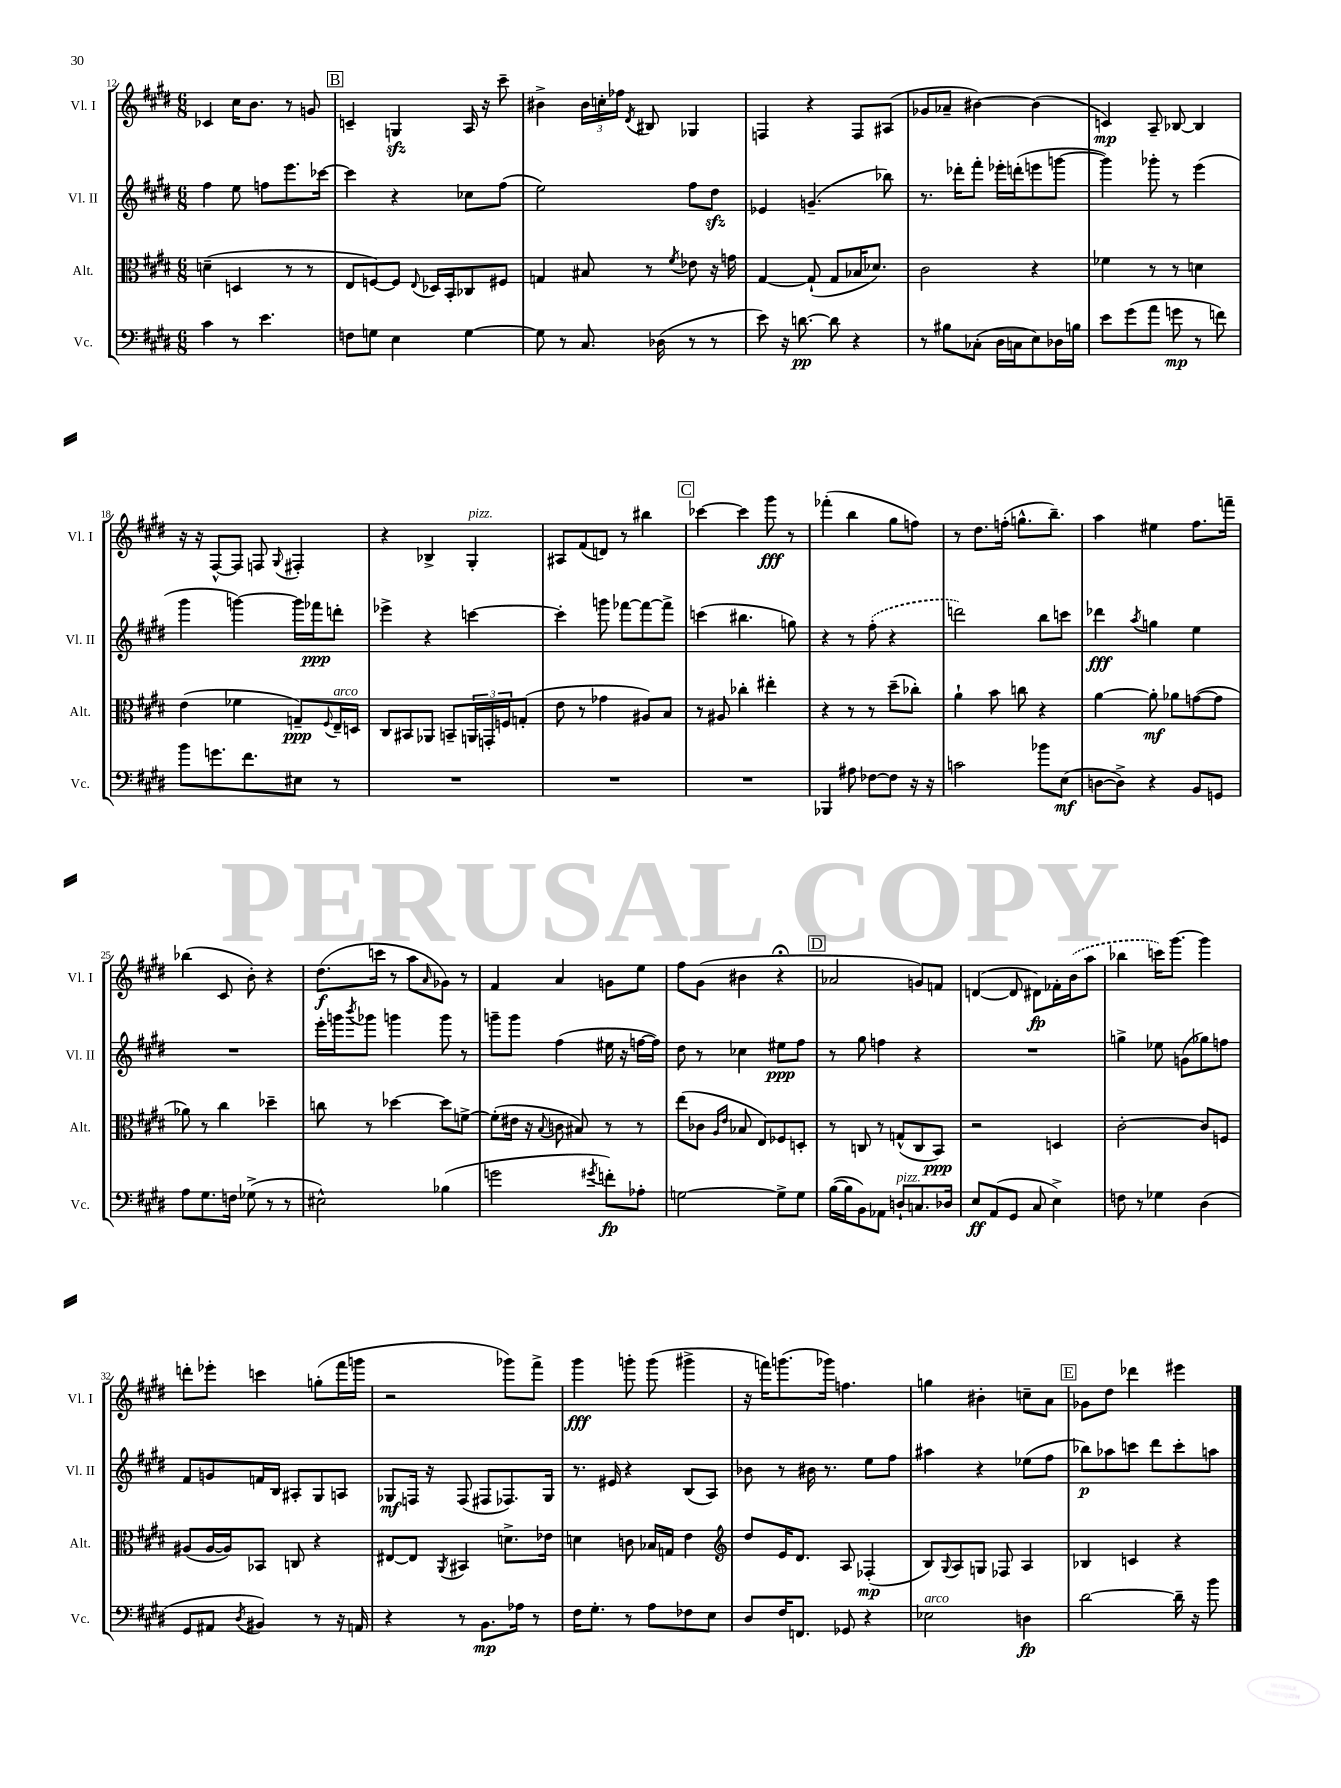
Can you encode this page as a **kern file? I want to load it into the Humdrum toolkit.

**kern	**kern	**kern	**kern
*staff4	*staff3	*staff2	*staff1
*clefF4	*clefC3	*clefG2	*clefG2
*k[f#c#g#d#]	*k[f#c#g#d#]	*k[f#c#g#d#]	*k[f#c#g#d#]
*M6/8	*M6/8	*M6/8	*M6/8
4c#	(4d~	4ff#	4c-
8r	4D	8ee	16cc#
.	.	.	8.b
4.e	.	8ff	.
.	8r	8.eee	8r
.	8r	.	8g
.	.	[16ccc-	.
=	=	=	=
8F	8E	4ccc-]	4c~
8G	[8F)	.	.
4E	8F]	4r	4G
.	8qqE	.	.
.	16D-	.	.
.	16BB'	.	.
[4G	8C-	8cc-	16A
.	.	.	16r
.	8F#	(8ff#	8ccc#~
=	=	=	=
8G]	4G	2ee)	4b#^
8r	.	.	.
8.C#	8B#	.	24b#
.	.	.	24cc'
.	.	.	24ff-
.	.	.	8qd#
.	8r	.	8B#
(16D-	.	.	.
.	8qf#	.	.
8r	8e-	8ff#	4G-
8r	16r	8dd#	.
.	16g	.	.
=	=	=	=
8e)	[4G#	4e-	4F
16r	.	.	.
[8.d	.	.	.
.	(8G#`]	(4.g~	4r
8d]	8G#	.	.
4r	16B-	.	8F
.	8.d-)	.	.
.	.	8bb-)	(8A#
=	=	=	=
8r	2c#	8.r	8g-
8B#	.	.	8a-~
.	.	16ddd-'	.
(8C-'	.	8fff#'	[4b#)
16D#	.	16eee-'	.
16C	.	(16ddd'	.
8E)	4r	8eee	(4b#]
16D-	.	[8ggg	.
16B	.	.	.
=	=	=	=
8e	4f-	4ggg])	4c)
(8g#	.	.	.
8a	8r	8ggg-'	8A~
8g	8r	8r	[8B-
8r	4d	(4eee	4B-]
8f)	.	.	.
=	=	=	=
8b	(4e	4ggg#	16r
.	.	.	16r
8.g	.	.	[8F#^^
.	4f-	[4ggg)	8F#]
8.f#	.	.	.
.	.	.	8F
.	.	.	8qqG#
8E#	8G~)	16ggg]	4F#'
.	.	16fff-	.
.	8qqF#	.	.
8r	16E~	8ddd'	.
.	16D	.	.
=	=	=	=
2.r	8C#	4eee-^	4r
.	8BB#	.	.
.	8AA-	4r	4B-^
.	8BB~	.	.
.	24AA	[4ccc	4G#'
.	24GG'	.	.
.	24F	.	.
.	(8G'	.	.
=	=	=	=
2.r	8e	4ccc']	8A#
.	8r	.	(8f#
.	4g-	8ggg	8d)
.	.	[8fff-	8r
.	8A#)	8fff-_	4bb#
.	8B	8fff-^]	.
=	=	=	=
2.r	8r	(4ccc	[4ccc-
.	8A#	.	.
.	4cc-'	4.bb#	4ccc-]
.	4ee#'	.	8ggg#
.	.	8gg)	8r
=	=	=	=
4BBB-	4r	4r	(4fff-'
8A#	8r	8r	4bb
[8F-	8r	(8ff#'	.
8F-]	(8dd#~	4r	8gg#
16r	8cc-')	.	8ff)
16r	.	.	.
=	=	=	=
2c	4a`	2ddd)	8r
.	.	.	8.dd#
.	8b	.	.
.	.	.	(16ff'
.	8cc	.	8.gg^^
8b-	4r	8bb	.
.	.	.	8.bb~)
(8E	.	8ccc	.
=	=	=	=
[8D	[4a	4ddd-	4aa
8D^])	.	.	.
.	.	8qaa	.
4r	8a']	4gg	4ee#
.	8a-	.	.
8BB	([8g	4ee	8.ff#
8GG	8g]	.	.
.	.	.	16fff~
=	=	=	=
8A	8a-)	2.r	(4bb-
8.G#	8r	.	.
.	4cc#	.	8c#
16F	.	.	.
(8G-^	.	.	8b')
8r	4dd-~	.	4r
8r	.	.	.
=	=	=	=
2E#^^)	8cc	16eee'	(8.dd#
.	.	16ggg	.
.	.	8qbbb	.
.	8r	8ggg-	.
.	.	.	16ccc
.	[4dd-	4ggg	8r
.	.	.	8aa
.	.	.	16qqa
(4B-	8dd-]	8ggg	8g-)
.	[8f^	8r	8r
=	=	=	=
2g	(8f']	8ggg~	4f#
.	16e#	8ggg	.
.	16r	.	.
.	8qqB	.	.
.	8c	(4ff#	4a
.	8B#)	.	.
8qg#	.	.	.
8f')	8r	16ee#	8g
.	.	16r	.
8A-'	8r	[16ff	8ee
.	.	16ff])	.
=	=	=	=
[2G	(8ee	8dd#	8ff#
.	8c-	8r	(8g#
.	16qqA	.	.
.	16qqe	.	.
.	8B-	4cc-	4b#
.	8E)	.	.
8G^]	8F-	8ee#	4r;
8G	8D'	8ff#	.
=	=	=	=
([16B	8r	8r	2a-
16B]	.	.	.
8BB)	8C	8gg#	.
8AA-	8r	4ff	.
8D`	(8G^^	.	.
8.C	8C	4r	8g)
.	8BB)	.	8f
16D-	.	.	.
=	=	=	=
8E	2r	2.r	([4d
(8AA	.	.	.
8GG#	.	.	8d]
8C#	.	.	8d#)
4E^)	4D	.	16f-'
.	.	.	(16b
.	.	.	8aa
=	=	=	=
8F	[2c#'	4gg^	4bb-
8r	.	.	.
4G-	.	8ee-	16ccc)
.	.	.	[8.ggg#
.	.	(8g	.
(4D#	8c#]	8gg-)	4ggg#]
.	8F	8ff	.
=	=	=	=
8GG#	(8A#	8f#	8ddd'
8AA#	[16A#	8g	8eee-'
.	16A#])	.	.
8qD#	.	.	.
4BB#)	8BB-	16f	4ccc
.	.	16B	.
.	8C	8A#'	.
8r	4r	8G#	(8gg'
16r	.	8A	16fff#
16AA	.	.	16ggg
=	=	=	=
4r	[8E#	8G-	2r
.	8E#]	16F	.
.	.	16r	.
.	8qAA	.	.
8r	4BB#	(8F	.
8.BB	.	8F#	.
.	8.d^	8.F-)	8ggg-)
16A-	.	.	.
8r	.	.	8fff#^
.	16e-	16G-	.
=	=	=	=
16F#	4d	8.r	4ggg#
8.G#'	.	.	.
.	.	16e#	.
8r	8c	4r	8ggg'
8A	16B-	.	(8ggg
.	16G	.	.
8F-	4e	(8B	4ggg#^
8E	.	8A)	.
=	=	=	=
*	*clefG2	*	*
8D#	8dd#	8b-	16r
.	.	.	16fff)
16F#	16e	8r	(8.ggg
8.FF	8.d#	.	.
.	.	16b#	.
.	.	8.r	16ggg-)
8GG-	8A	.	4.ff
4r	(4F-'	8ee	.
.	.	8ff#	.
=	=	=	=
2E-	8B)	4aa#	4gg
.	8qqG#	.	.
.	8A	.	.
.	8G	4r	4b#'
.	8F-	.	.
4D	4A	(8ee-	8cc~
.	.	8ff#	8a
=	=	=	=
[2d#	4B-	8bb-)	8g-
.	.	8aa-	8dd#
.	4c	8ccc	4ddd-
.	.	8ddd#	.
16d#~]	4r	8ccc'	4eee#
16r	.	.	.
8b	.	8aa	.
==	==	==	==
*-	*-	*-	*-
